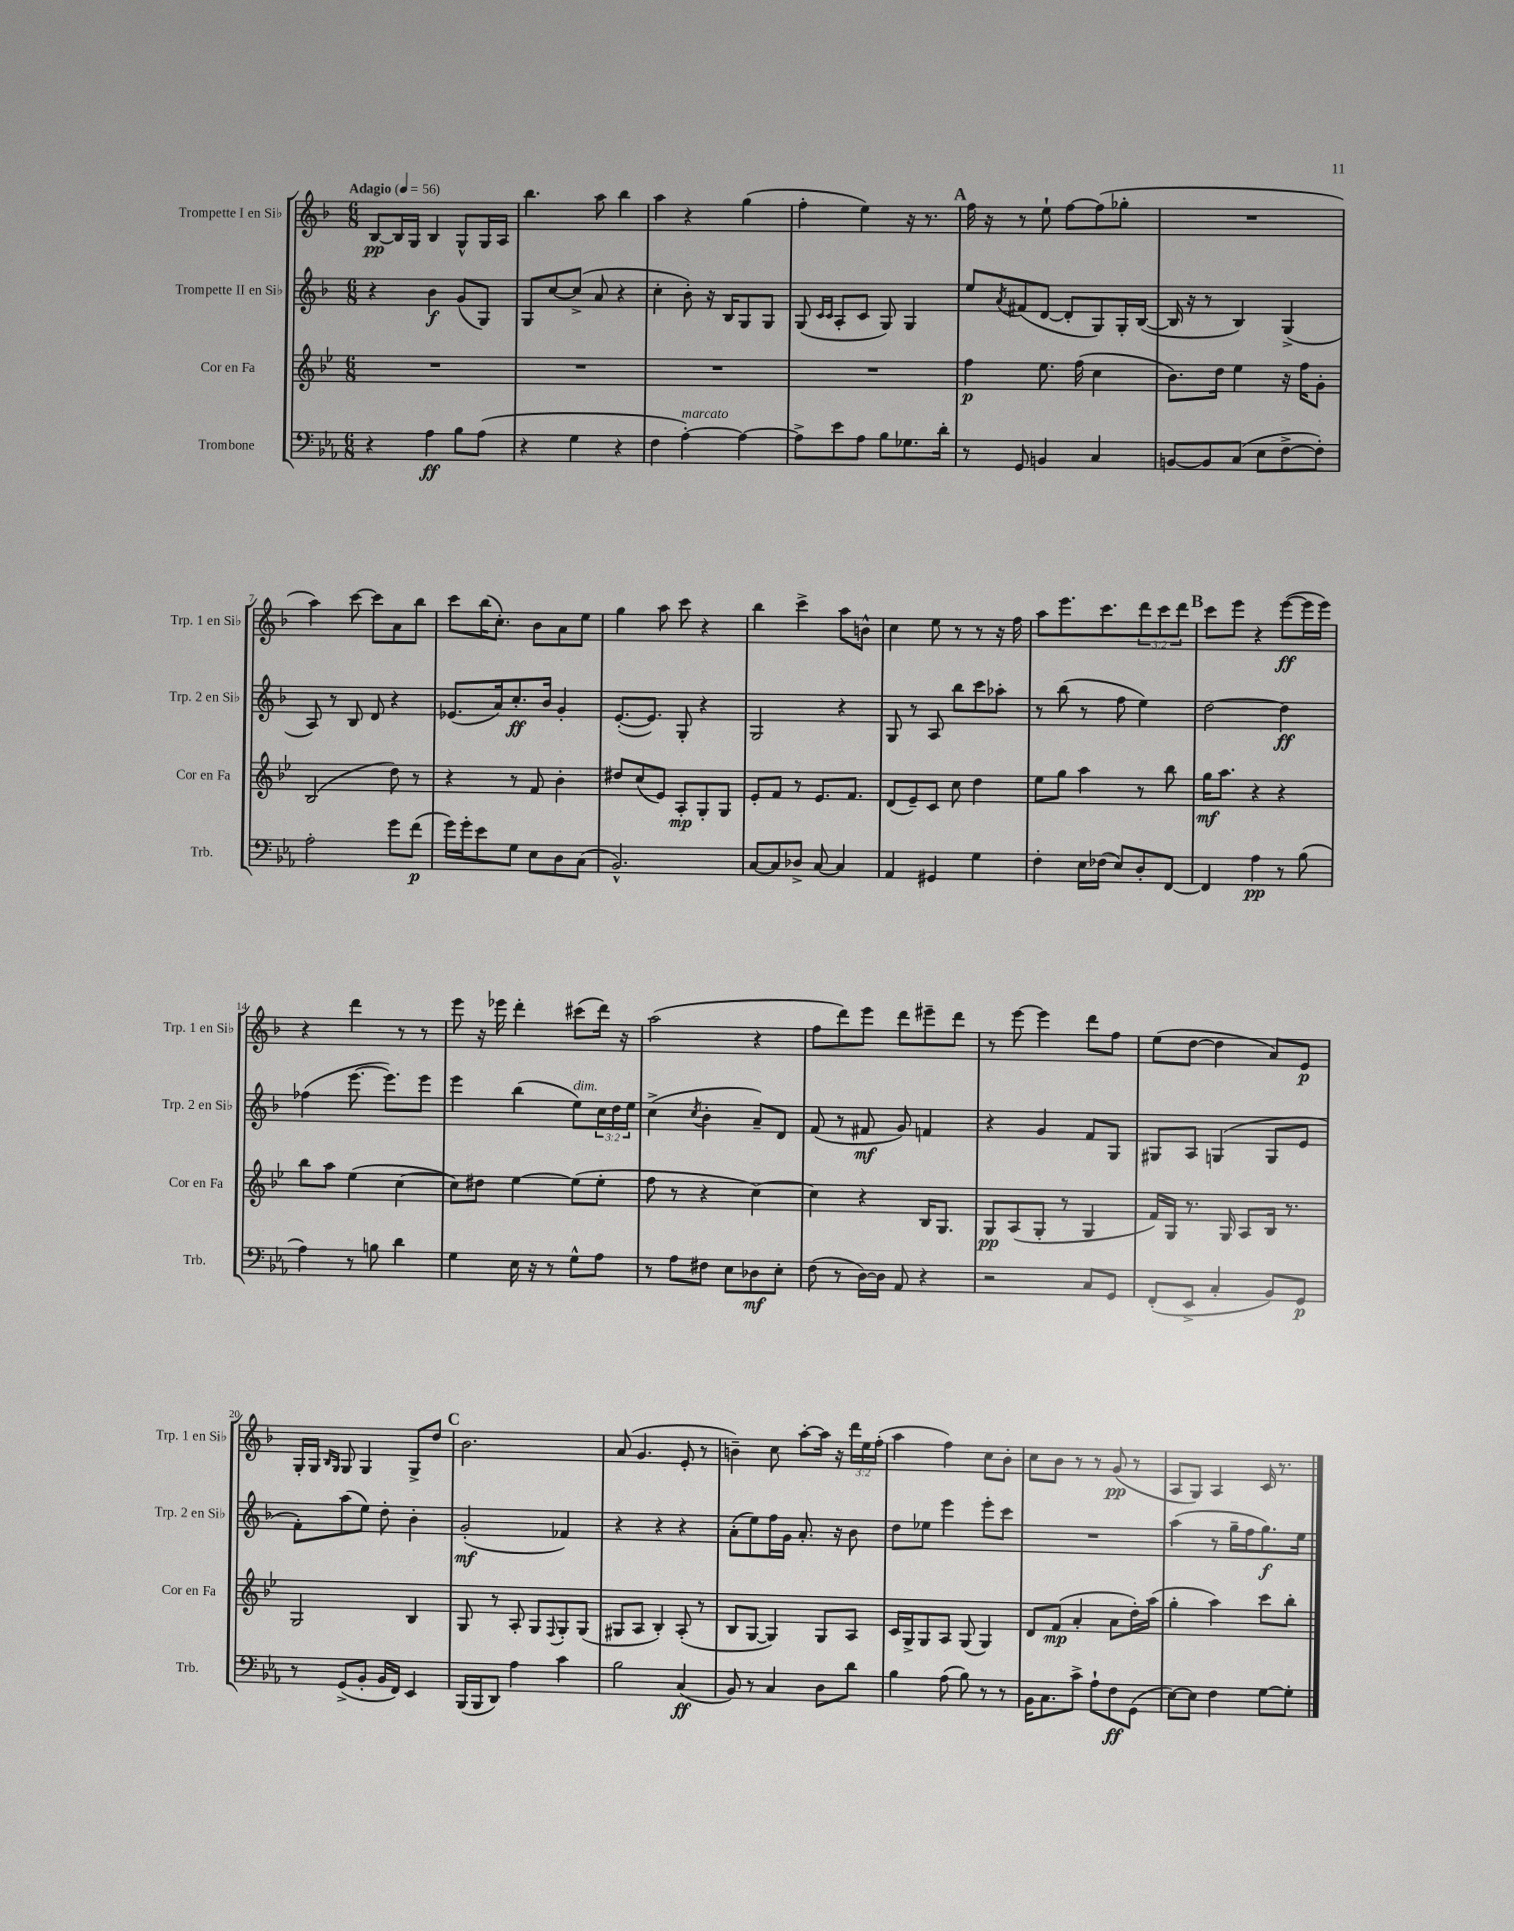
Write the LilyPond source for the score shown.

<<
\new StaffGroup <<
\new Staff = "s0" \with { instrumentName = "Trompette I en Sib" shortInstrumentName = "Trp. 1 en Sib" } {
    \clef treble \key f \major \numericTimeSignature \time 6/8 \override Staff.TupletNumber.text = #tuplet-number::calc-fraction-text \tempo "Adagio" 4 = 56
    bes8~\pp bes16 g16 bes4 g8-^ g16 a16 |
    bes''4. a''8 bes''4 |
    a''4 r4 g''4( |
    f''4-. e''4) r16 r8. |
    \mark \markup { \bold "A" } f''16 r16 r8 e''8-! f''8~ f''8( ges''8-. |
    R2. |
    a''4) c'''8~ c'''8 a'8 bes''8 |
    c'''8 bes''16( c''8.-.) bes'8 a'8 e''8 |
    g''4 a''8 c'''8 r4 |
    bes''4 c'''4-> a''8 b'8-^ |
    c''4 e''8 r8 r8 r16 f''16 |
    a''8 e'''8. c'''8. \tuplet 3/2 { d'''8 c'''8 d'''8 } |
    \mark \markup { \bold "B" } c'''8 e'''8 r4 e'''8~\ff( e'''16 e'''16) |
    r4 d'''4 r8 r8 |
    e'''8 r16 ees'''16 d'''4-. cis'''8( d'''16) r16 |
    a''2( r4 |
    f''8 d'''8) e'''8 d'''8 eis'''8-- d'''8 |
    r8 e'''8~ e'''4 d'''8 f''8 |
    e''8( d''8~ d''4 a'8) e'8\p |
    g16-. g16 \grace { bes16 g16 } g8 g4 g8-> d''8 |
    \mark \markup { \bold "C" } bes'2. |
    a'8( g'4. e'8-. r8 |
    b'4--) c''8 a''8~-. a''16 r16 \tuplet 3/2 { d'''16 e''16 f''16-.( } |
    a''4 f''4) c''8 bes'8-. |
    c''8 bes'8 r8 r8 g'8\pp( r8 |
    a8 g8) a4 c'16 r8. \bar "|." |
}
\new Staff = "s1" \with { instrumentName = "Trompette II en Sib" shortInstrumentName = "Trp. 2 en Sib" } {
    \clef treble \key f \major \numericTimeSignature \time 6/8 \override Staff.TupletNumber.text = #tuplet-number::calc-fraction-text
    r4 bes'4\f g'8( g8) |
    g8 c''8~ c''8->( a'8 r4 |
    c''4-. bes'8-.) r16 bes16 g8 g8 |
    g8( \grace { c'16 c'16 } a8-. c'8 g8) g4 |
    \mark \markup { \bold "A" } e''8 \acciaccatura { a'8 } fis'8( d'8~ d'8-. g8) g16-. bes16~( |
    bes16 r16 r8 bes4) g4->( |
    a8) r8 bes8 d'8 r4 |
    ees'8.( a'16) c''8.-.\ff bes'16 g'4-. |
    e'8.~-.( e'8.) g8-. r4 |
    g2 r4 |
    g8 r8 a8 bes''8 c'''8 aes''8-. |
    r8 bes''8( r8 f''8 e''4) |
    \mark \markup { \bold "B" } d''2~ d''4\ff |
    fes''4( e'''8.~ e'''8.) e'''8 |
    e'''4 bes''4( e''8^\markup { \italic "dim." }) \tuplet 3/2 { c''16 d''16 e''16 } |
    c''4->( \acciaccatura { c''8 } bes'4-. a'8--) d'8 |
    f'8( r8 fis'8\mf g'8) f'4 |
    r4 g'4 f'8 g8 |
    gis8 a8 g4( g8 e'8 |
    f'8-.) a''8( e''8) d''8-. bes'4-. |
    \mark \markup { \bold "C" } g'2-.\mf( fes'4) |
    r4 r4 r4 |
    a'8-.( e''8) f''16 g'16 a'8.-. r16 bes'8 |
    d''8 ees''8 e'''4 e'''8-. c'''8 |
    R2. |
    a''4( r8 g''16-- f''16 g''8.\f) e''16 \bar "|." |
}
\new Staff = "s2" \with { instrumentName = "Cor en Fa" shortInstrumentName = "Cor en Fa" } {
    \clef treble \key bes \major \numericTimeSignature \time 6/8
    R2. |
    R2. |
    R2. |
    R2. |
    \mark \markup { \bold "A" } f''4\p ees''8. f''16( c''4 |
    bes'8.) d''16 ees''4 r16 f''16 g'8-. |
    bes2( d''8) r8 |
    r4 r8 f'8 bes'4-. |
    dis''8 c''8( ees'8) a8-.\mp g8-. g8 |
    ees'8-. f'8 r8 ees'8. f'8. |
    d'8( ees'8--) c'8 c''8 d''4 |
    ees''8 g''8 a''4 r8 bes''8 |
    \mark \markup { \bold "B" } g''16\mf a''8. r4 r4 |
    bes''8 a''8 ees''4( c''4~ |
    c''8) dis''8 ees''4~ ees''8( ees''8-. |
    f''8 r8 r4 c''4~) |
    c''4 r4 bes16 g8. |
    g8\pp a8( g8-. r8 g4 |
    f'16) g16 r8. g16 a8 bes16 r8. |
    g2 bes4 |
    \mark \markup { \bold "C" } g8 r8 a8-. g8 \appoggiatura { f8 } g8-. g8( |
    gis8 a8 bes4-.) a8-.( r8 |
    bes8 g8~ g4) g8 a8 |
    c'16 g16-> g8 a8 g8( g4) |
    d'8 f'8\mp( a'4-. a'8 d''16-.) a''16( |
    g''4-. a''4) c'''8 bes''8-. \bar "|." |
}
\new Staff = "s3" \with { instrumentName = "Trombone" shortInstrumentName = "Trb." } {
    \clef bass \key ees \major \numericTimeSignature \time 6/8
    r4 aes4\ff bes8 aes8( |
    r4 g4 r4 |
    f4 aes4~-.^\markup { \italic "marcato" }) aes4~ |
    aes8-> ees'8 aes8 bes8 ges8. d'16-. |
    \mark \markup { \bold "A" } r8 g,8 b,4 c4 |
    b,8~ b,8 c8( ees8 f8~-> f8-.) |
    aes2-. g'8 f'8\p( |
    g'16) g'16-. ees'8 g8 ees8 d8 c8( |
    bes,2.-^) |
    c8~ c8 des8-> c8~ c4 |
    aes,4 gis,4 g4 |
    f4-. ees16 fes16( ees8) d8-. f,8~ |
    \mark \markup { \bold "B" } f,4 aes4\pp r8 bes8( |
    aes4) r8 b8 d'4 |
    g4 ees16 r16 r8 g8-^ aes8 |
    r8 aes8 fis8 ees8 des8\mf ees8-. |
    f8( r8 d16~) d16 aes,8 r4 |
    r2 c8 g,8 |
    f,8-.( ees,8-> c4-. bes,8) g,8\p |
    r8 g,8->( bes,8-. bes,16 f,16) ees,4 |
    \mark \markup { \bold "C" } bes,,16( bes,,16 d,8) aes4 c'4 |
    bes2 c4\ff( |
    bes,8) r8 c4 d8 d'8 |
    bes4 aes8( bes8) r8 r8 |
    bes,16 c8. c'8-> aes8-! f8\ff g,8( |
    ees8~) ees8 f4 g8~ g8-. \bar "|." |
}
>>
>>
